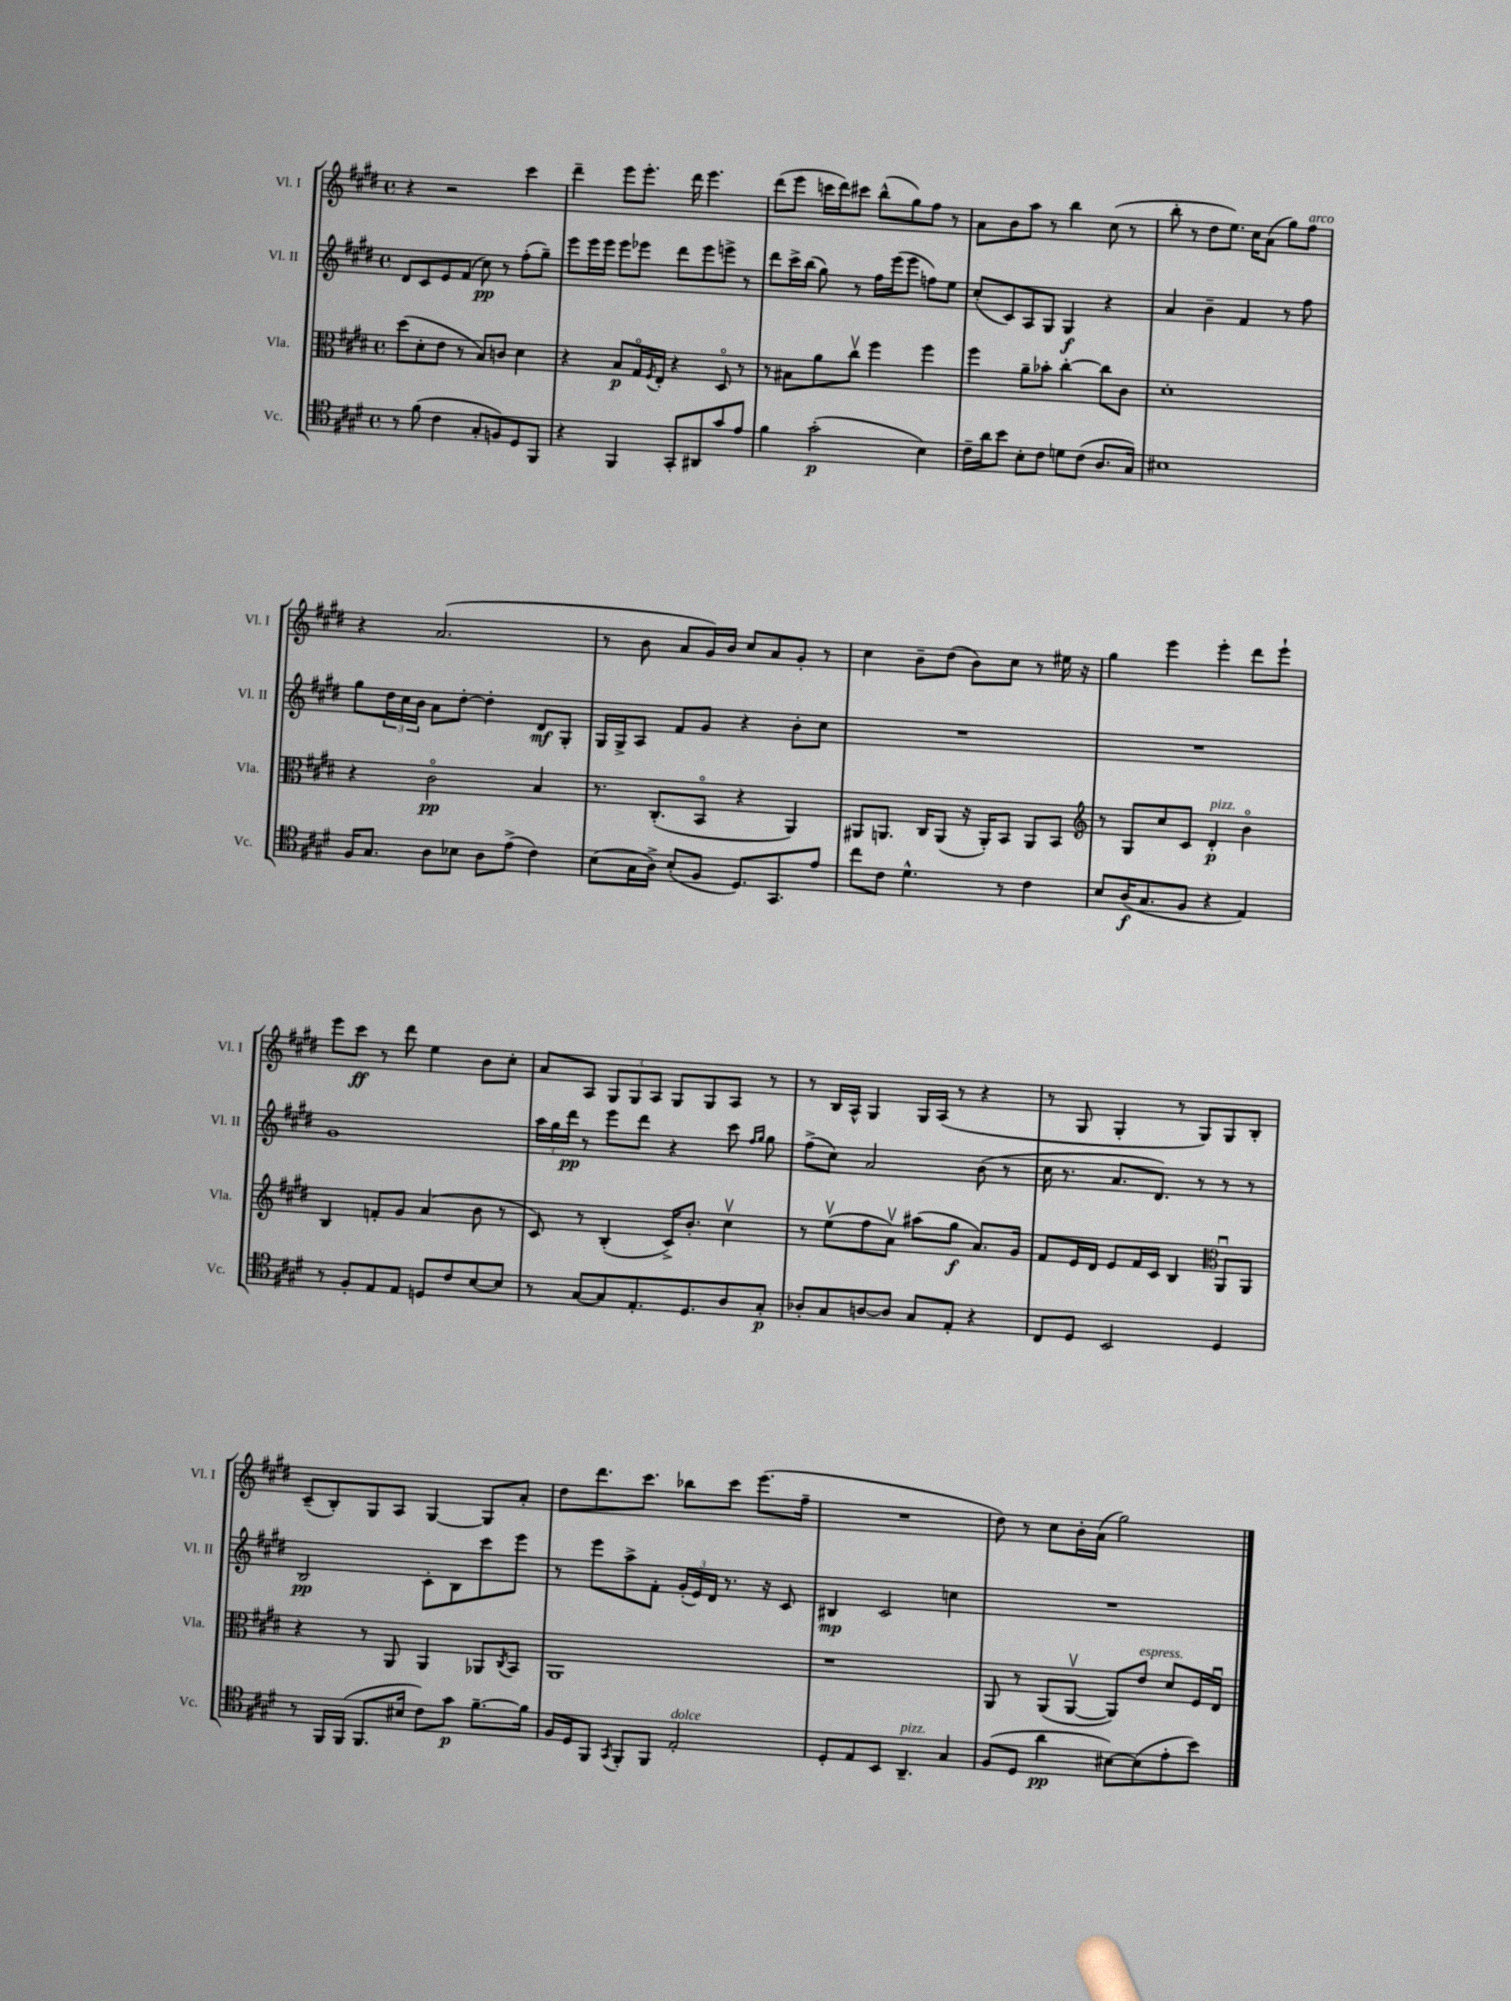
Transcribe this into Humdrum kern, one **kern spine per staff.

**kern	**dynam	**kern	**dynam	**kern	**dynam	**kern	**dynam
*part4	*part4	*part3	*part3	*part2	*part2	*part1	*part1
*staff4	*staff4	*staff3	*staff3	*staff2	*staff2	*staff1	*staff1
*I"Vc.	*	*I"Vla.	*	*I"Vl. II	*	*I"Vl. I	*
*I'Vc.	*	*I'Vla.	*	*I'Vl. II	*	*I'Vl. I	*
*clefC4	*	*clefC3	*	*clefG2	*	*clefG2	*
*k[f#c#g#d#]	*	*k[f#c#g#d#]	*	*k[f#c#g#d#]	*	*k[f#c#g#d#]	*
*M4/4	*	*M4/4	*	*M4/4	*	*M4/4	*
*met(c)	*	*met(c)	*	*met(c)	*	*met(c)	*
=37	=37	=37	=37	=37	=37	=37	=37
8r	.	(8dd#\L	.	8d#/L	.	4r	.
(8f#\	.	8d#'\	.	8c#/	.	.	.
4c#\	.	8e\J	.	8e/	.	2r	.
.	.	8r	.	(8f#/J	.	.	.
8G#'/L	.	8B/L)	.	8cc#\)	pp	.	.
8Fn/)	.	8cn/J	.	8r	.	.	.
8D#/	.	4d#\	.	(8ff#'\L	.	4ccc#\	.
8FF#/J	.	.	.	8gg#~\J)	.	.	.
=38	=38	=38	=38	=38	=38	=38	=38
4r	.	4r	.	8eee\L	.	4ddd#~\	.
.	.	.	.	16eee\L	.	.	.
.	.	.	.	16eee\JJ	.	.	.
4FF#/	.	8B/L	p	8eee\L	.	8eee\L	.
.	.	16G#/L	.	8eee-X\J	.	8.eee'\J	.
.	.	8qF#/	.	.	.	.	.
.	.	16E'/JJ	.	.	.	.	.
8GG#'/L	.	4r	.	8ddd#\L	.	.	.
.	.	.	.	.	.	16ddd#\	.
8AA#X/	.	.	.	8eee-\	.	4.eee\	.
8g#/	.	8D#/	.	8eeen^\J	.	.	.
8e/J	.	8r	.	8r	.	.	.
=39	=39	=39	=39	=39	=39	=39	=39
4f#\	.	8r	.	8ddd#\L	.	(8ddd#\L	.
.	.	8B#X\L	.	16ccc#^\L	.	8eee\J	.
.	.	.	.	(16bb\JJ	.	.	.
(2g#'\	p	8a\	.	8gg#\)	.	16cccn\LL	.
.	.	.	.	.	.	16ddd#\J)	.
.	.	8cc#v\J	.	8r	.	8ccc#X\J	.
.	.	4ff#\	.	16ff#\LL	.	(8bb^^\L	.
.	.	.	.	(16eee\J	.	.	.
.	.	.	.	8eee\J	.	8gg#\)	.
4B\)	.	4ff#\	.	8ffn\L)	.	8ff#\J	.
.	.	.	.	8ee\J	.	8r	.
=40	=40	=40	=40	=40	=40	=40	=40
16c#~\LL	.	4ff#\	.	(8cc#'/L	.	8a\L	.
16a\J	.	.	.	.	.	.	.
8b\J	.	.	.	8c#/)	.	8b\	.
8B'\L	.	8a~\L	.	8A/	.	8aa\J	.
8c#\J	.	8b-X'\J	.	8G#/J	.	8r	.
8dn\L	.	[4cc#'\	.	4G#/	f	4bb\	.
(8c#\J	.	.	.	.	.	.	.
8.A/L	.	8cc#\L]	.	4r	.	(8cc#\	.
.	.	8c#\J	.	.	.	8r	.
16G#/Jk)	.	.	.	.	.	.	.
=41	=41	=41	=41	=41	=41	=41	=41
1B#X	.	1d#'	.	4a/	.	8bb'\	.
.	.	.	.	.	.	8r	.
.	.	.	.	4b~\	.	8dd#\L	.
.	.	.	.	.	.	8.ee\J)	.
.	.	.	.	4f#/	.	.	.
.	.	.	.	.	.	16cc#\KL	.
.	.	.	.	.	.	(8a\J	.
.	.	.	.	8r	.	8gg#\L)	.
!	!	!	!	!	!	!LO:TX:a:i:t=arco	!
.	.	.	.	8ff#\	.	8ff#\J	.
!!LO:LB:g=z
=42	=42	=42	=42	=42	=42	=42	=42
16F#/KL	.	4r	.	8gg#\L	.	4r	.
8.G#/J	.	.	.	.	.	.	.
.	.	.	.	24dd#\L	.	.	.
.	.	.	.	24cc#\	.	.	.
.	.	.	.	24b\JJ	.	.	.
8A\L	.	2c#\	pp	8a\L	.	(2.a/	.
8B-X\J	.	.	.	[8dd#'\J	.	.	.
8A\L	.	.	.	4dd#'\]	.	.	.
(8e^\J	.	.	.	.	.	.	.
4c#\)	.	4B/	.	8d#/L	mf	.	.
.	.	.	.	8G#'/J	.	.	.
=43	=43	=43	=43	=43	=43	=43	=43
(8B\L	.	8.r	.	16G#/LL	.	8r	.
.	.	.	.	16G#^/J	.	.	.
16G#\L	.	.	.	8A/J	.	8b\	.
16A^\JJ)	.	(8.C#'/L	.	.	.	.	.
(8B'/L	.	.	.	8f#/L	.	8a/L	.
8F#/J	.	8BB/J	.	8g#/J	.	16g#/L)	.
.	.	.	.	.	.	16b/JJ	.
8.D#/L)	.	4r	.	4r	.	8cc#/L	.
.	.	.	.	.	.	8a/	.
8.GG#/	.	.	.	.	.	.	.
.	.	4AA/)	.	8b'\L	.	8g#'/J	.
8e/J	.	.	.	8cc#\J	.	8r	.
=44	=44	=44	=44	=44	=44	=44	=44
8cc#\L	.	8AA#X/L	.	1r	.	4cc#\	.
8c#\J	.	8.AAn/J	.	.	.	.	.
4.d#^^\	.	.	.	.	.	8b~\L	.
.	.	16C#/KL	.	.	.	.	.
.	.	(8AA/J	.	.	.	(8dd#\J	.
.	.	16r	.	.	.	8b\L)	.
.	.	16AA'/KL)	.	.	.	.	.
8r	.	8BB/J	.	.	.	8cc#\J	.
4c#\	.	8AA/L	.	.	.	8r	.
.	.	8BB/J	.	.	.	16ee#X\	.
.	.	.	.	.	.	16r	.
=45	=45	=45	=45	=45	=45	=45	=45
*	*	*clefG2	*	*	*	*	*
8B/L	.	8r	.	1r	.	4gg#\	.
(16A/K	f	8G#/L	.	.	.	.	.
8.G#/	.	.	.	.	.	.	.
.	.	8cc#/	.	.	.	4eee\	.
8F#/J	.	8c#/J	.	.	.	.	.
!	!	!LO:TX:a:i:t=pizz.	!	!	!	!	!
4r	.	4d#'/	p	.	.	4eee'\	.
4E/)	.	4b\	.	.	.	8ddd#\L	.
.	.	.	.	.	.	8eee`\J	.
!!LO:LB:g=z
=46	=46	=46	=46	=46	=46	=46	=46
8r	.	4B/	.	1g#	.	8eee\L	.
8F#'/L	.	.	.	.	.	8ccc#\J	ff
8E/	.	8fn'/L	.	.	.	8r	.
8E/J	.	8g#/J	.	.	.	8ddd#\	.
8Dn/L	.	(4a/	.	.	.	4ee\	.
8c#/	.	.	.	.	.	.	.
[8B/	.	8b\	.	.	.	8b\L	.
8B/J]	.	8r	.	.	.	8cc#'\J	.
=47	=47	=47	=47	=47	=47	=47	=47
8r	.	8c#/)	.	24aa\LL	.	8a/L	.
.	.	.	.	24gg#\	.	.	.
.	.	.	.	24ddd#\JJ	pp	.	.
[8G#/L	.	8r	.	8r	.	8A/J	.
8G#/]	.	(4B'/	.	8eee\L	.	12G#/L	.
.	.	.	.	.	.	12G#/	.
8.E'/	.	.	.	8ddd#\J	.	.	.
.	.	.	.	.	.	12A/J	.
.	.	16c#^/KL)	.	4r	.	8G#/L	.
8.D#/	.	8.b'/J	.	.	.	.	.
.	.	.	.	.	.	8G#/	.
8A/	.	4cc#v\	.	8ccc#\	.	8A/J	.
.	.	.	.	16qqff#/LL	.	.	.
.	.	.	.	16qqgg#/JJ	.	.	.
8G#'/J	p	.	.	8gg#\	.	8r	.
=48	=48	=48	=48	=48	=48	=48	=48
8A-X'/L	.	8r	.	(8ff#^\L	.	8r	.
8G#/	.	(8eev\L	.	8cc#\J)	.	16B/LL	.
.	.	.	.	.	.	16A^^/JJ	.
[8An/	.	8ff#\	.	2a/	.	4G#/	.
8A/J]	.	8av\J)	.	.	.	.	.
8G#/L	.	(8aa#X\L	.	.	.	16G#/LL	.
.	.	.	.	.	.	(16A/JJ	.
8E'/J	.	8gg#\J	f	.	.	8r	.
4r	.	8.a/L)	.	(8b\	.	4r	.
.	.	.	.	8r	.	.	.
.	.	16g#/Jk	.	.	.	.	.
=49	=49	=49	=49	=49	=49	=49	=49
8C#/L	.	8f#/L	.	16cc#\	.	8r	.
.	.	.	.	8.r	.	.	.
8D#/J	.	16e/L	.	.	.	8G#/	.
.	.	16d#/JJ	.	.	.	.	.
2BB/	.	8e/L	.	8.a/L	.	4G#'/	.
.	.	16f#/L	.	.	.	.	.
.	.	16c#/JJ	.	8.d#/J)	.	.	.
.	.	4B/	.	.	.	8r	.
.	.	.	.	8r	.	8G#/L)	.
*	*	*clefC3	*	*	*	*	*
4D#/	.	8AAu/L	.	8r	.	8G#/	.
.	.	8AA/J	.	8r	.	8B'/J	.
!!LO:LB:g=z
=50	=50	=50	=50	=50	=50	=50	=50
8r	.	4r	.	2B/	pp	(8c#~/L	.
16FF#/LL	.	.	.	.	.	8B'/)	.
(16FF#/JJ	.	.	.	.	.	.	.
8.FF#/L	.	8r	.	.	.	8G#/	.
.	.	8AA/	.	.	.	8A/J	.
16B#X/Jk	.	.	.	.	.	.	.
8c#\L)	.	4AA/	.	8c#'\L	.	[4G#/	.
8g#\J	p	.	.	8B\	.	.	.
[8.f#~\L	.	8AA-X/L	.	8ccc#\	.	8G#/L]	.
.	.	8qC#/	.	.	.	.	.
.	.	8BB/J	.	8eee\J	.	8a'/J	.
16f#\Jk]	.	.	.	.	.	.	.
=51	=51	=51	=51	=51	=51	=51	=51
16F#/LL	.	1AA	.	8r	.	8dd#\L	.
16D#/J	.	.	.	.	.	.	.
8FF#/J	.	.	.	8eee\L	.	8.ddd#\	.
8qGG#/	.	.	.	.	.	.	.
8FF#'/L	.	.	.	8aa^\	.	.	.
.	.	.	.	.	.	8.ccc#\J	.
8FF#/J	.	.	.	8f#'\J	.	.	.
!LO:TX:a:i:t=dolce	!	!	!	!	!	!	!
2E'/	.	.	.	(24g#'/LL	.	8bb-X\L	.
.	.	.	.	24e/)	.	.	.
.	.	.	.	24d#/JJ	.	.	.
.	.	.	.	8.r	.	8ccc#\J	.
.	.	.	.	.	.	(8.eee\L	.
.	.	.	.	16r	.	.	.
.	.	.	.	8c#/	.	.	.
.	.	.	.	.	.	16ff#~\Jk	.
=52	=52	=52	=52	=52	=52	=52	=52
8D#'/L	.	1r	.	4B#X/	mp	1r	.
8E/	.	.	.	.	.	.	.
8BB/J	.	.	.	2c#/	.	.	.
!LO:TX:a:i:t=pizz.	!	!	!	!	!	!	!
4.AA~/	.	.	.	.	.	.	.
4G#/	.	.	.	4ccn\	.	.	.
=53	=53	=53	=53	=53	=53	=53	=53
(8F#/L	.	8AA/	.	1r	.	8dd#\)	.
8D#/J	.	8r	.	.	.	8r	.
4a\	pp	(8AA/L	.	.	.	8cc#\L	.
.	.	[8AAv/J	.	.	.	16b'\L	.
.	.	.	.	.	.	(16a\JJ	.
[8B#X\L)	.	8AA/L])	.	.	.	2gg#\)	.
!	!	!LO:TX:a:i:t=espress.	!	!	!	!	!
(8B#\]	.	8e/J	.	.	.	.	.
8e'\	.	8d#/L	.	.	.	.	.
8b\J)	.	16F#/L	.	.	.	.	.
.	.	16Eu/JJ	.	.	.	.	.
==	==	==	==	==	==	==	==
*-	*-	*-	*-	*-	*-	*-	*-
